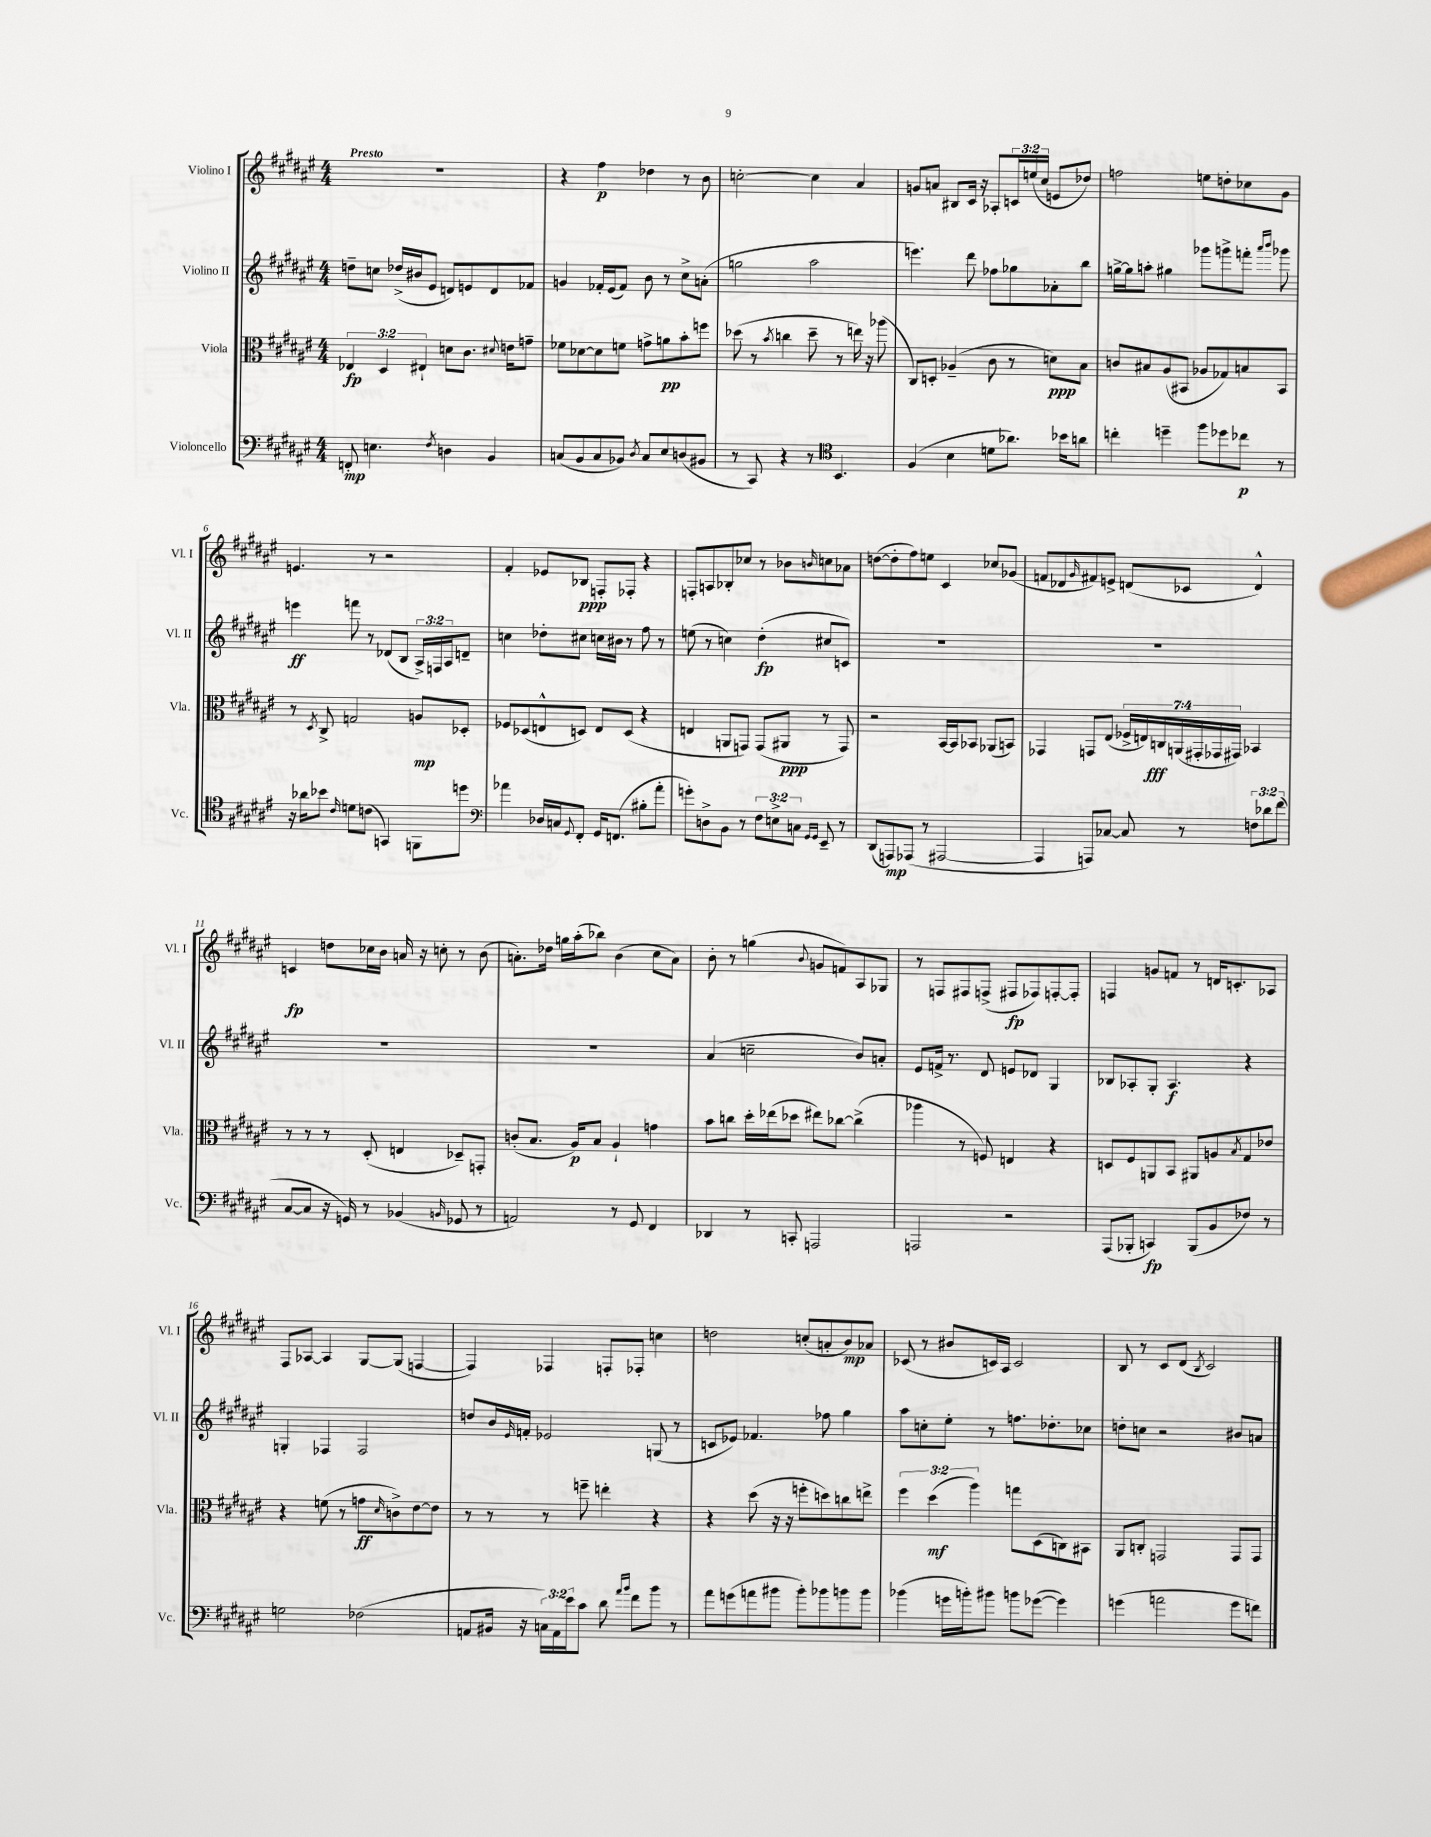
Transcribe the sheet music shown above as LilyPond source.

<<
\new StaffGroup <<
\new Staff = "s0" \with { instrumentName = "Violino I" shortInstrumentName = "Vl. I" } {
    \clef treble \key fis \major \numericTimeSignature \time 4/4 \override Staff.TupletNumber.text = #tuplet-number::calc-fraction-text \tempo "Presto"
    R1 |
    r4 fis''4\p des''4 r8 b'8 |
    c''2~-. c''4 ais'4 |
    g'8 a'8 bis8 cis'16 r16 aes8-. \tuplet 3/2 { c'16 e''16( cis''16 } e'8 des''8) |
    f''2 e''8 d''8-. ces''8 gis'8 |
    e'4. r8 r2 |
    fis'4-. ees'8 bes8\ppp f8-. fes8-. r4 |
    f8-. a8 bes8-. ces''8 r8 bes'8 \grace { b'16 } c''8 aes'8 |
    d''8~( d''8-. fis''8) e''8 cis'4 ces''8 ges'8( |
    f'8 des'8 \grace { gis'16 } fis'8) e'8-> d'8( ces'8 d'4-^) |
    c'4\fp d''8 ces''16 b'16 a'16 r16 c''8-. r8 b'8( |
    a'8.-.) des''16 g''16 ais''16-.( bes''8) b'4( cis''8 a'8) |
    b'8-. r8 g''4( \appoggiatura { b'8 } g'8 f'8) ais8 ges8 |
    r8 f8 fis8 f8->( fis8\fp fes8) f8~-. f8-. |
    f4 g'8 f'8 r8 d'16 c'8.-. aes8 |
    fis8 aes8~ aes4 gis8~ gis8( f4~ |
    f4) fes4 f8-. fes8-. c''4 |
    d''2 c''8-.( a'8-. b'8\mp) aes'8 |
    ces'8( r8 bis'8 c'16) ais16 c'2 |
    b8 r8 cis'8 dis'8( \acciaccatura { b8 } cis'2) \bar "|." |
}
\new Staff = "s1" \with { instrumentName = "Violino II" shortInstrumentName = "Vl. II" } {
    \clef treble \key fis \major \numericTimeSignature \time 4/4 \override Staff.TupletNumber.text = #tuplet-number::calc-fraction-text
    d''8-- c''8 des''16->( bis'16 eis'8 d'8) e'8 d'8 fes'8 |
    g'4 fes'16-. eis'16( fes'8) b'8 r8 cis''8-> a'8-.( |
    g''2 ais''2 |
    e'''4.) dis'''8 fes''8 ges''8 aes'8-. b''8 |
    g''16~-> g''16 a''8-. gis''4 ges'''8 g'''8-> f'''8-. \grace { ais'''16 b'''16 } ges'''8 |
    e'''4\ff f'''8 r8 des'8( b8 \tuplet 3/2 { ais16->) f16 ais16 } d'8-- |
    c''4 des''8-. cis''8 c''16 bis'16 r8 fis''8 r8 |
    e''8( r8 c''4) dis''4-.\fp( cis''8 c'8) |
    R1 |
    R1 |
    R1 |
    R1 |
    ais'4( c''2-- b'8) a'8-. |
    eis'8 f'16-> r8. dis'8 e'8 des'8 gis4 |
    bes8 aes8-. gis8-. aes4.\f r4 |
    g4-. fes4 fes2 |
    d''8 b'16 \grace { eis'16 } f'16-. ees'2 g8( r8 |
    c'8 ees'8) fes'4. fes''8 gis''4 |
    ais''8 c''8-. eis''8-. r8 f''8. des''8.-. ces''8 |
    d''8-. c''8 r2 bis'8 a'8 \bar "|." |
}
\new Staff = "s2" \with { instrumentName = "Viola" shortInstrumentName = "Vla." } {
    \clef alto \key fis \major \numericTimeSignature \time 4/4 \override Staff.TupletNumber.text = #tuplet-number::calc-fraction-text
    \tuplet 3/2 { ees4\fp dis4 eis4-! } d'8 cis'8. \appoggiatura { dis'8 } e'16 g'8-- |
    fes'8 des'8~ des'8 f'8 g'8-> a'8\pp b'8-. f''8 |
    des''8( r8 \acciaccatura { b'8 } c''4 des''8-- r8 e''16) r16 aes''8( |
    cis8) d8-. aes4--( cis'8 r8 d'8\ppp) b8 |
    c'8 bis8 ais8( bis,8 aes8 ges8) b8 bis,8 |
    r8 \acciaccatura { dis8 } cis8-> g2 a8\mp des8-. |
    fes8 des8( e8-^ d8) e8 d8( r4 |
    e4 a,8 g,8) g,8( ais,8\ppp r8 g,8) |
    r2 b,16~ b,16 bes,8 aes,8( b,8) |
    ges,4 g,8 eis8( \tuplet 7/4 { fes16-> e16) c16\fff a,16( gis,16-. ges,16 gis,16) } bes,4 |
    r8 r8 r8 dis8-.( e4 des8--) g,8-. |
    c'8-.( b8. ais16\p) b8 ais4-! g'4 |
    b'8 c''8 dis''16-. ees''16( des''8 eis''8) ces''8~ ces''4->( |
    aes''4 r8 f8) e4 r4 |
    d8 fis8 a,8 b,8 ais,8 a8 \acciaccatura { b8 } gis8 ees'8 |
    r4 f'8( r8 g'8\ff \grace { dis'16 } c'8->) eis'8~ eis'8 |
    r8 r8 r8 f''8-- e''4-. r4 |
    r4 dis''8( r16 r16 f''8-. d''8) c''8 e''8-> |
    \tuplet 3/2 { fis''4 dis''4\mf( ais''4) } g''8 dis8( c8) bis,8 |
    ais,8 c8-. g,2 g,8 g,8 \bar "|." |
}
\new Staff = "s3" \with { instrumentName = "Violoncello" shortInstrumentName = "Vc." } {
    \clef bass \key fis \major \numericTimeSignature \time 4/4 \override Staff.TupletNumber.text = #tuplet-number::calc-fraction-text
    f,8-.\mp e4. \acciaccatura { fis8 } d4 b,4 |
    c8( b,8 c8 bes,8) \acciaccatura { dis8 } c8 eis8 d8( bis,8 |
    r8 cis,8) r4 r8 \clef tenor b,4. |
    fis4( b4 d'8 aes'8.) bes'16 a'8 |
    c''4-. d''4-- fis''8 des''8 ces''8\p r8 |
    r16 aes'16 bes'8 \grace { cis'16 } d'8 c'8( g,4) f,8 d''8 |
    \clef bass aes'4 des16 c16 \appoggiatura { gis,8 } fis,8-. gis,16 f,8.( bis8-. aes'8-. |
    g'8-.) d8-> b,8 r8 \tuplet 3/2 { fis8 e8-> c8 } \grace { gis,16 gis,16 } eis,8-- r8 |
    dis,8( a,,8\mp) aes,,8( r8 ais,,2~ |
    ais,,4 a,,8) ces8~ ces8 r8 \tuplet 3/2 { f8 des'8 fis'8( } |
    cis8~ cis8 r16 g,16) r8 bes,4( \grace { b,16 } ges,8 r8 |
    a,2) r8 gis,8 fis,4 |
    des,4 r8 c,8-. a,,2 |
    a,,2 r2 |
    ais,,8( bes,,8-. c,4\fp) bes,,8( b,8 fes8) r8 |
    g2 fes2( |
    a,8 bis,16 r16 \tuplet 3/2 { c16) a,16 eis'16 } cis'8 dis'8 \grace { ais'16 b'16 } fis'8 b'8 r8 |
    ais'8 g'8( a'8 bis'8 bis'8-.) bes'8 b'8 b'8 |
    bes'4( g'16 b'16-.) bis'8 b'8 ges'8~( ges'4) |
    g'4( a'2 g'8 f'8) \bar "|." |
}
>>
>>
